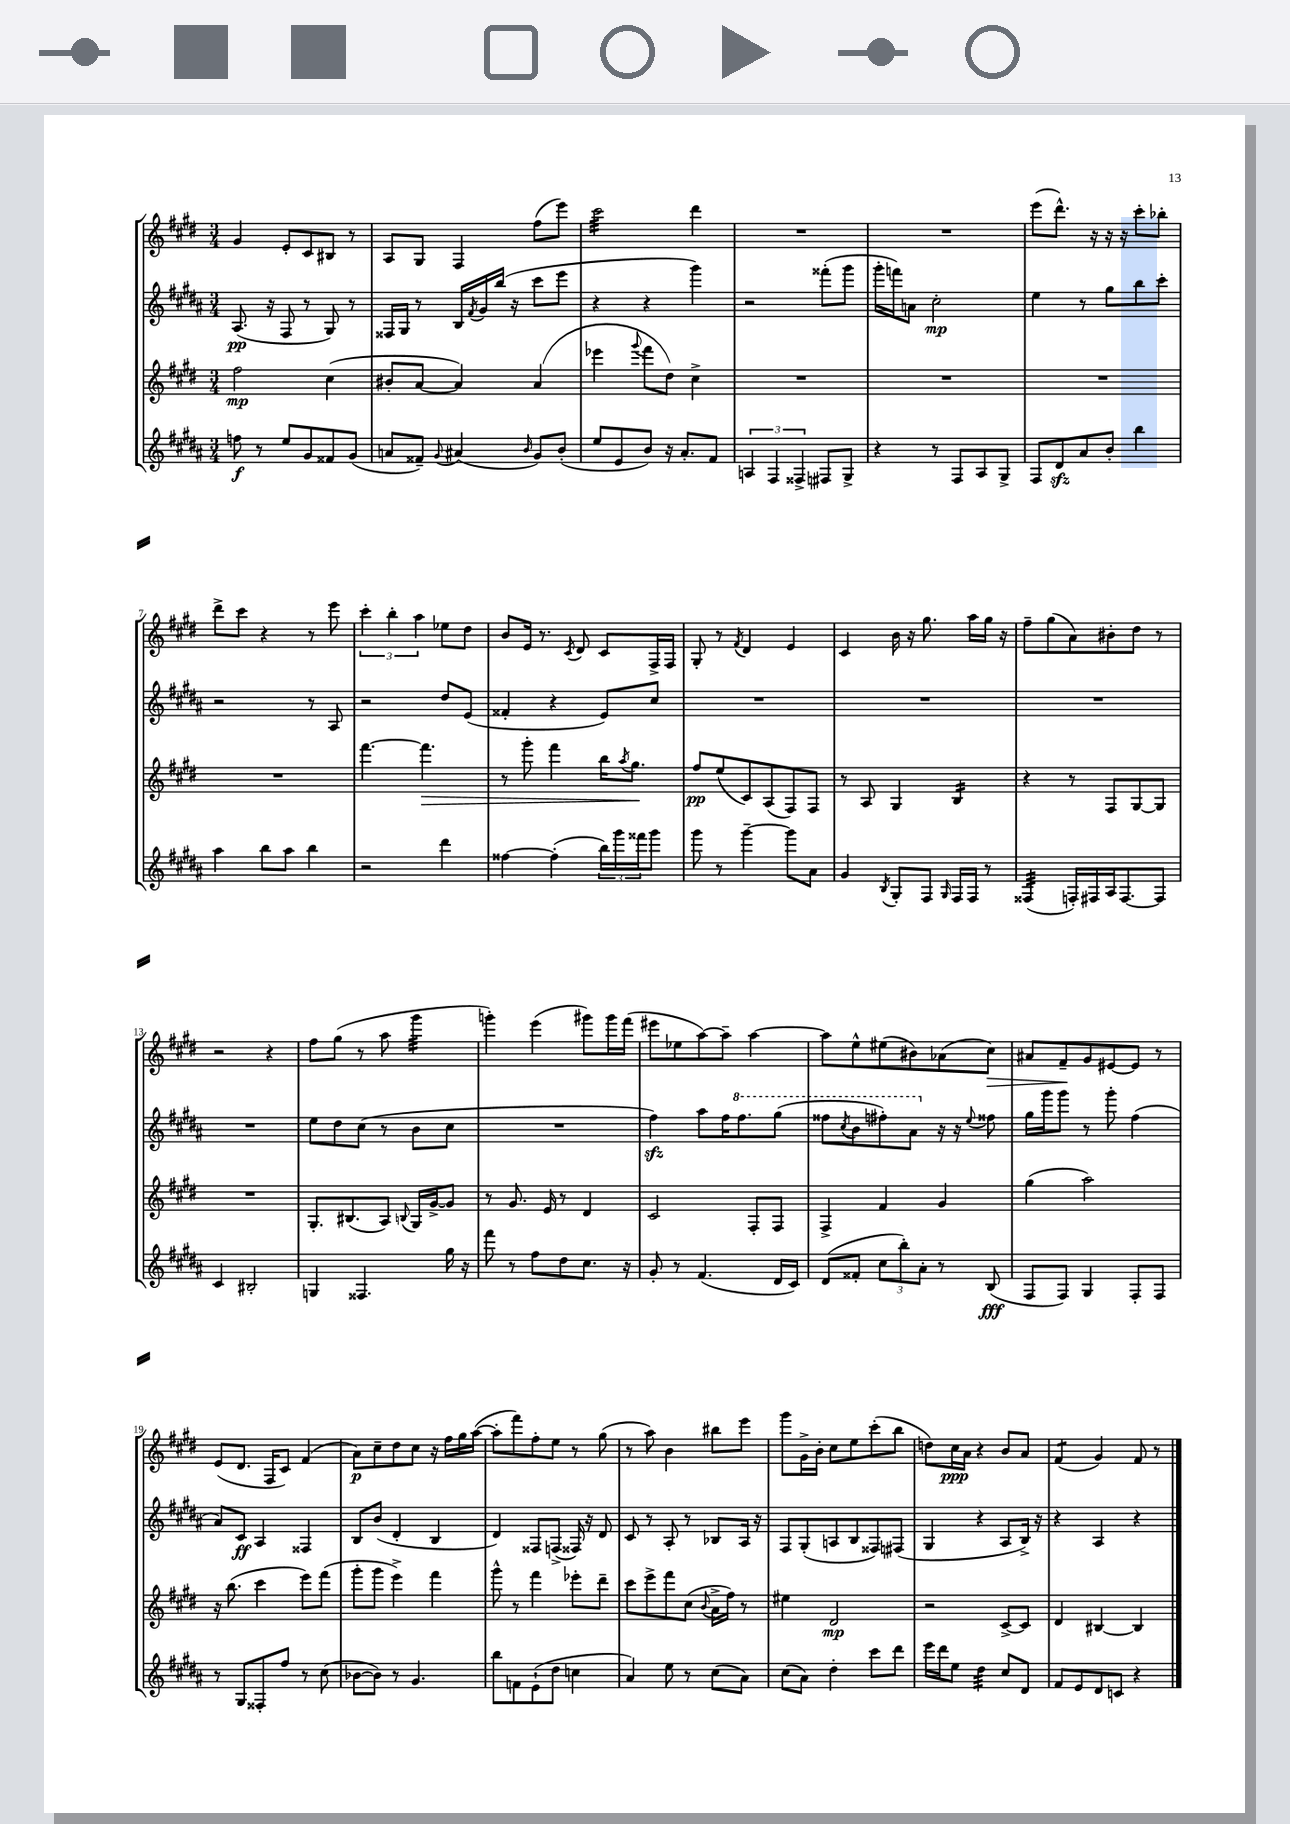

**kern	**kern	**kern	**kern
*staff4	*staff3	*staff2	*staff1
*clefG2	*clefG2	*clefG2	*clefG2
*k[f#c#g#d#a#]	*k[f#c#g#d#]	*k[f#c#g#d#a#]	*k[f#c#g#d#]
*M3/4	*M3/4	*M3/4	*M3/4
8ff	2ff#	(8.A#	4g#
8r	.	.	.
.	.	16r	.
8ee	.	8F#	8e'
8g#	.	8r	8c#
8f##	(4cc#	8G#)	8B#
(8g#	.	8r	8r
=	=	=	=
8a	8b#'	16F##	8A
.	.	16G#	.
8f##~)	[8a	8r	8G#
8qqg#	.	.	.
(4a#	4a])	16B	4F#
.	.	8qf#	.
.	.	16g#	.
.	.	(16bb	.
.	.	16r	.
16qqb	.	.	.
8g#)	(4a	8ccc#	(8ff#
(8b'	.	8eee	8eee)
=	=	=	=
8ee	4eee-	4r	2ccc#
8e	.	.	.
.	8qqggg#	.	.
8b)	8fff#	4r	.
16r	8dd#)	.	.
8.a#'	.	.	.
.	4cc#^	4ggg#)	4ddd#
8f#	.	.	.
=	=	=	=
6A	2.r	2r	2.r
6F#	.	.	.
6F##^	.	.	.
8F#	.	(8fff##'	.
8G#^	.	8ggg#	.
=	=	=	=
4r	2.r	16ggg#'	2.r
.	.	16fff)	.
.	.	8a	.
8r	.	2cc#'	.
8F#	.	.	.
8A#	.	.	.
8G#^	.	.	.
=	=	=	=
8F#	2.r	4ee	(8eee
8d#	.	.	8.ddd#^^)
8a#	.	8r	.
.	.	.	16r
8b'	.	8gg#	16r
.	.	.	16r
4bb	.	8bb	8ccc#'
.	.	8ccc#'	8bb-'
=	=	=	=
4aa#	2.r	2r	8ddd#^
.	.	.	8ccc#
8bb	.	.	4r
8aa#	.	.	.
4bb	.	8r	8r
.	.	8A#	8eee
=	=	=	=
2r	[4.fff#	2r	6ccc#'
.	.	.	6bb'
.	.	.	6aa
.	4.fff#]	.	.
4ddd#	.	8dd#	8ee-
.	.	(8e	8dd#
=	=	=	=
[4ff##	8r	4f##'	8b
.	8ggg#'	.	16e
.	.	.	8.r
(4ff##']	4fff#	4r	.
.	.	.	8qc#
.	.	.	8d#
24bb)	16bb	8e)	8c#
24ggg#	.	.	.
.	8qaa	.	.
.	8.gg#	.	.
24fff##	.	.	.
8ggg#	.	8cc#	16F#^
.	.	.	16F#
=	=	=	=
8ggg#	8ff#	2.r	8G#'
8r	(8ee	.	8r
.	.	.	8qf#
[4ggg#~	8c#)	.	4d#
.	(8A	.	.
8ggg#]	8F#)	.	4e
8a#	8F#	.	.
=	=	=	=
4g#	8r	2.r	4c#
.	8A	.	.
8qB	.	.	.
8G#'	4G#	.	16b
.	.	.	16r
8F#	.	.	8.gg#
16qqG#	.	.	.
16F#	4B	.	.
16F#	.	.	16aa
8r	.	.	16gg#
.	.	.	16r
=	=	=	=
(4F##	4r	2.r	8ff#~
.	.	.	(8gg#
16F')	8r	.	8a)
16F#	.	.	.
16A#	8F#	.	8b#'
[8.F#	.	.	.
.	[8G#	.	8dd#
8F#]	8G#]	.	8r
=	=	=	=
4c#	2.r	2.r	2r
2B#'	.	.	.
.	.	.	4r
=	=	=	=
4G	8.G#'	8ee	8ff#
.	.	8dd#	(8gg#
.	(8.B#	.	.
4.F##	.	(8cc#	8r
.	8A)	8r	8aa
.	8qqB	.	.
.	16G#	8b	4ggg#
.	[16g#^	.	.
16gg#	8g#]	8cc#	.
16r	.	.	.
=	=	=	=
8fff#	8r	2.r	4ggg')
8r	8.g#	.	.
8ff#	.	.	(4eee
.	16e	.	.
8dd#	8r	.	.
8.cc#	4d#	.	8ggg#)
.	.	.	16ggg#
16r	.	.	(16fff#
=	=	=	=
8g#'	2c#	4ff#)	8eee#
8r	.	.	8ee-
(4.f#	.	8aa#	[8aa)
.	.	16ff#	8aa~]
.	.	8.fff#	.
.	8F#'	.	[4aa
16d#	8F#	(8ggg#	.
16c#)	.	.	.
=	=	=	=
(8d#	4F#^	8fff##	8aa]
.	.	8qccc#	.
8f##'	.	8bb	8ee^^
12cc#	4f#	8fff#')	(8ee#
12bb')	.	.	.
.	.	8aa#	8b#)
12a#'	.	.	.
8r	4g#	16r	(8a-
.	.	16r	.
.	.	8qqee	.
(8B	.	8ff##	8cc#)
=	=	=	=
8F#	(4gg#	16gg#	8a#
.	.	16ggg#	.
8F#)	.	8ggg#	8f#~
4G#	2aa)	8r	8g#
.	.	8ggg#'	[8e#
8F#'	.	(4ff#	8e#]
8F#	.	.	8r
=	=	=	=
8r	16r	8a#)	(8e
.	(8.bb	.	.
8G#	.	8c#	8.d#
8F##'	4ccc#	4A#	.
.	.	.	16F#
8ff#	.	.	8c#)
8r	8eee)	4F##	(4f#
(8cc#	(8fff#	.	.
=	=	=	=
[8b-	8ggg#'	8B	8a)
8b-])	8ggg#	(8b	8cc#~
8r	4eee^)	4d#'	8dd#
4.g#	.	.	8cc#
.	4fff#	4B	16r
.	.	.	16ff#
.	.	.	16gg#
.	.	.	([16aa
=	=	=	=
8bb	8ggg#^^	4d#)	8aa']
8f	8r	.	8fff#)
(8e`	4fff#	8F##	8ff#'
8dd#	.	(8F^	8ee
4cc	8eee-'	16F##)	8r
.	.	16r	.
.	8ddd#~	8d#	(8gg#
=	=	=	=
4a#)	8ccc#	8c#	8r
.	8eee^	8r	8aa)
8ee	8fff#	8A#'	4b
8r	(8cc#	8r	.
.	8qqb	.	.
(8cc#	16a^	8B-	8bb#
.	16ff#)	.	.
8a#)	8r	16A#	8eee
.	.	16r	.
=	=	=	=
(8cc#	4ee#	8F#	8ggg#
8a#)	.	(8G#'	16g#^
.	.	.	16b'
4dd#'	2d#	8A	8cc#
.	.	8B	8ee
8ccc#	.	8F##)	(8ccc#'
8ddd#	.	(8F#	8bb
=	=	=	=
16eee	2r	4G#	8dd)
16ddd#	.	.	.
8ee	.	.	16cc#
.	.	.	16a
4dd#	.	4r	4r
8cc#	[8c#^	8A#	8b
8d#	8c#]	16B^)	8a
.	.	16r	.
=	=	=	=
8f#	4d#	4r	(4f#
8e	.	.	.
8d#	[4B#	4A#	4g#)
8c	.	.	.
4r	4B#]	4r	8f#
.	.	.	8r
==	==	==	==
*-	*-	*-	*-
